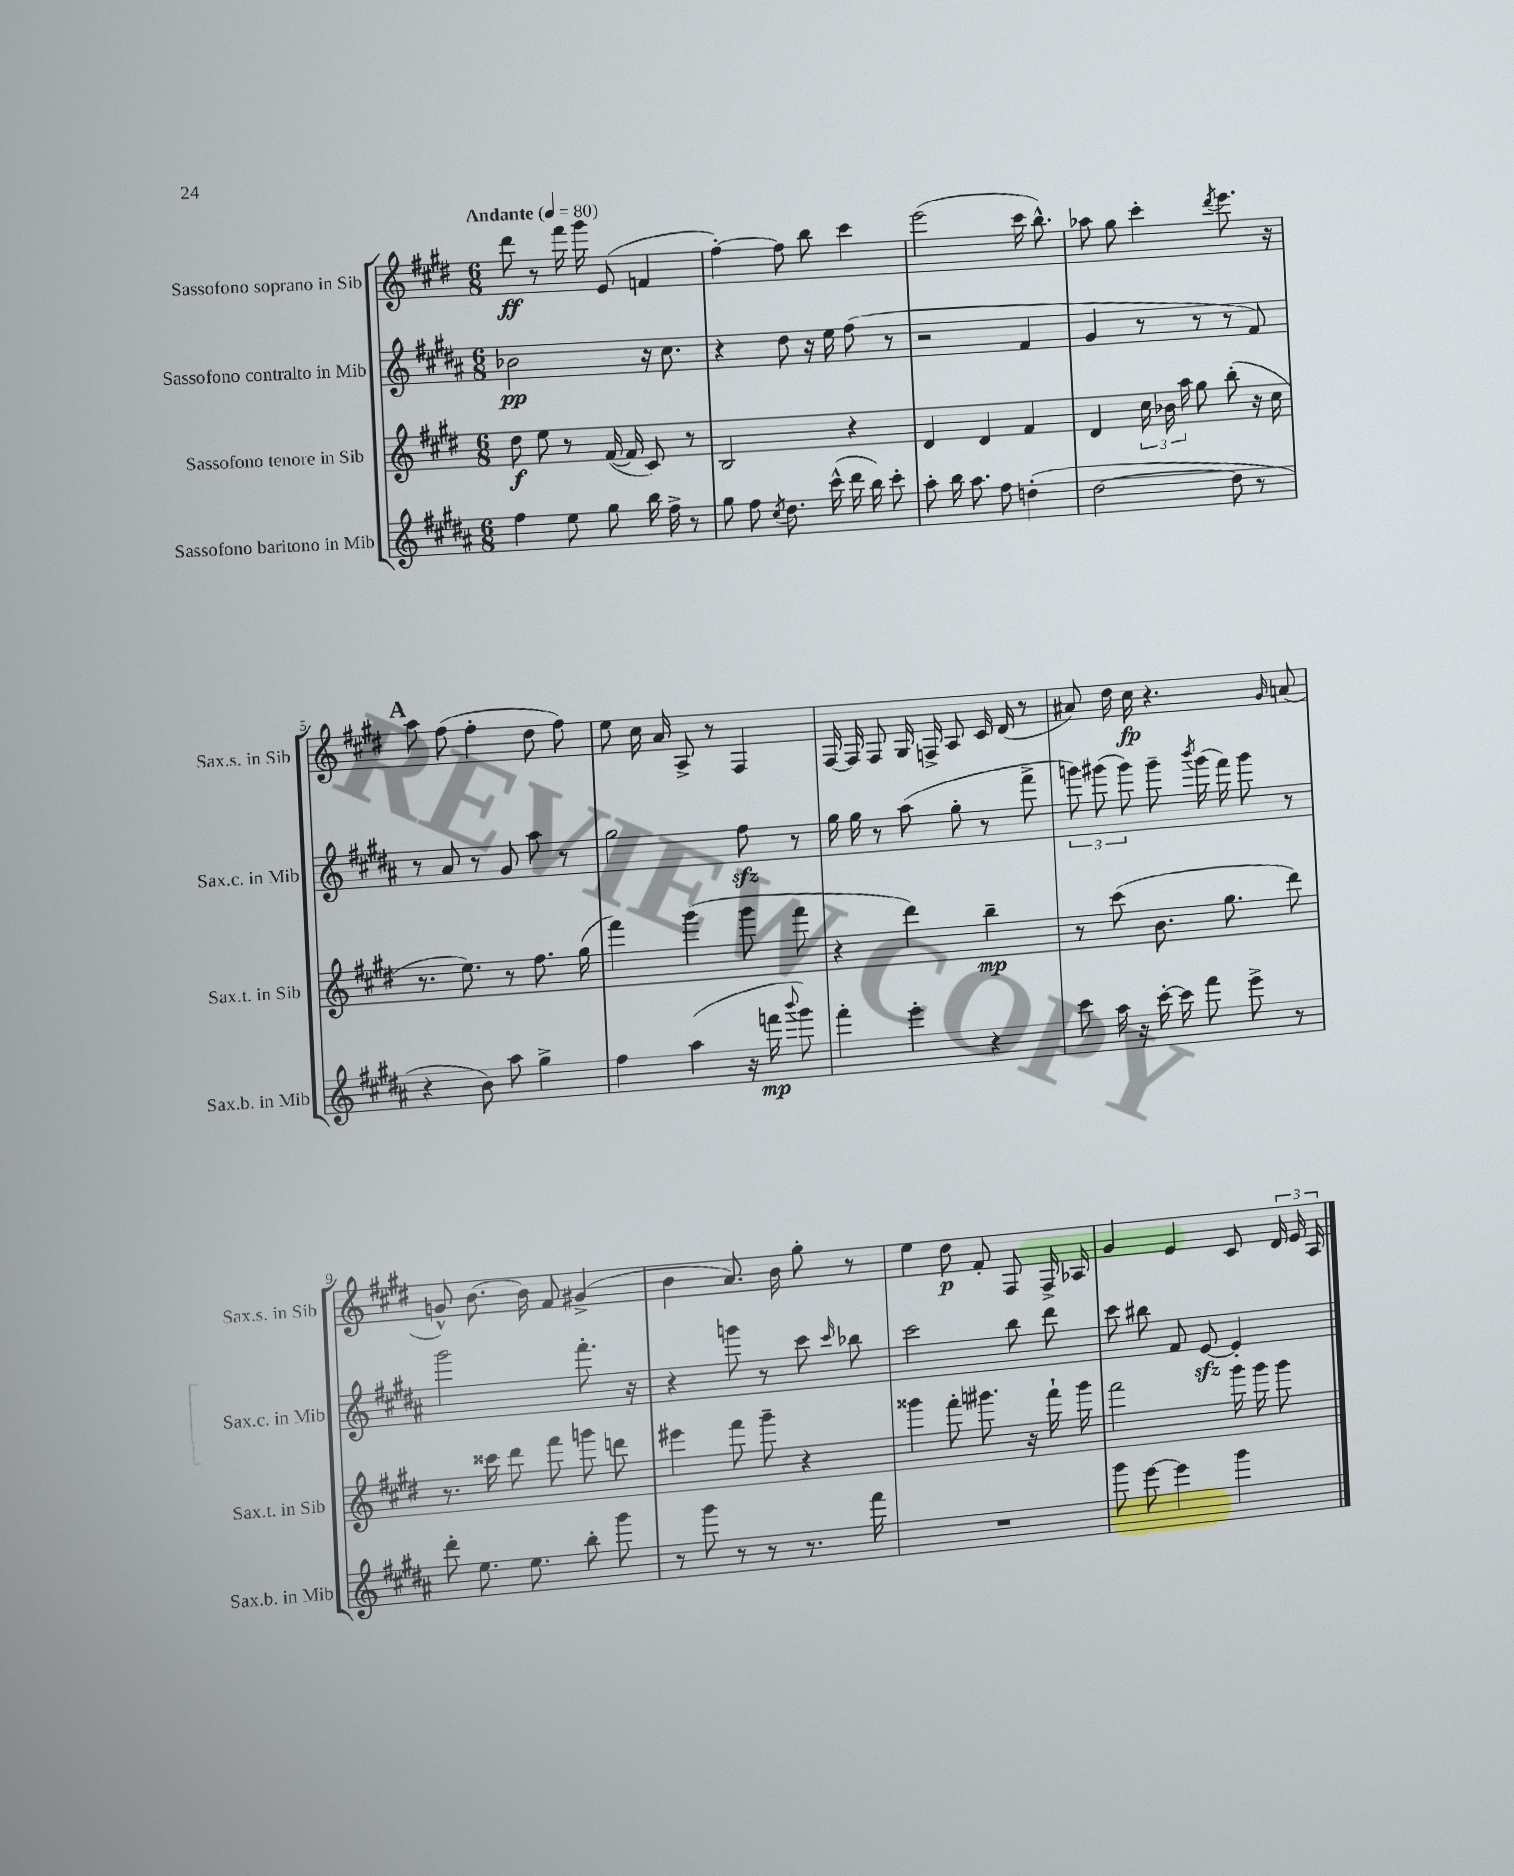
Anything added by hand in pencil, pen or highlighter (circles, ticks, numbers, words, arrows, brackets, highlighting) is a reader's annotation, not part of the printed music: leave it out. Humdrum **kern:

**kern	**dynam	**kern	**dynam	**kern	**dynam	**kern	**dynam
*part4	*part4	*part3	*part3	*part2	*part2	*part1	*part1
*staff4	*staff4	*staff3	*staff3	*staff2	*staff2	*staff1	*staff1
*I"Sassofono baritono in Mib	*	*I"Sassofono tenore in Sib	*	*I"Sassofono contralto in Mib	*	*I"Sassofono soprano in Sib	*
*I'Sax.b. in Mib	*	*I'Sax.t. in Sib	*	*I'Sax.c. in Mib	*	*I'Sax.s. in Sib	*
*clefG2	*	*clefG2	*	*clefG2	*	*clefG2	*
*k[f#c#g#d#a#]	*	*k[f#c#g#d#]	*	*k[f#c#g#d#a#]	*	*k[f#c#g#d#]	*
*M6/8	*	*M6/8	*	*M6/8	*	*M6/8	*
*MM80	*	*MM80	*	*MM80	*	*MM80	*
=1	=1	=1	=1	=1	=1	=1	=1
!	!	!	!	!	!	!LO:TX:a:B:t=Andante	!
4ff#\	.	8dd#\	f	2b-X\	pp	8ddd#\	ff
.	.	8ee\	.	.	.	8r	.
8ee\	.	8r	.	.	.	16fff#\	.
.	.	.	.	.	.	16ggg#\	.
8gg#\	.	([16f#/	.	.	.	(8e/	.
.	.	16f#/]	.	.	.	.	.
16bb\	.	8c#/)	.	16r	.	4fn/	.
16ff#^\	.	.	.	8.cc#\	.	.	.
8r	.	8r	.	.	.	.	.
=2	=2	=2	=2	=2	=2	=2	=2
8gg#\	.	2B/	.	4r	.	[4ff#'\)	.
8ff#\	.	.	.	.	.	.	.
8qcc#/	.	.	.	.	.	.	.
8.dd#\	.	.	.	8dd#\	.	8ff#\]	.
.	.	.	.	16r	.	8bb\	.
(16ccc#^^\	.	.	.	16ee\	.	.	.
16ddd#\	.	4r	.	(8ff#\	.	4ccc#\	.
16bb\)	.	.	.	.	.	.	.
8ccc#'\	.	.	.	8r	.	.	.
=3	=3	=3	=3	=3	=3	=3	=3
8aa#'\	.	4d#/	.	2r	.	(2eee\	.
16bb\	.	.	.	.	.	.	.
8.aa#\	.	.	.	.	.	.	.
.	.	4d#/	.	.	.	.	.
8ff#\	.	.	.	.	.	.	.
(4ddn'\	.	4f#/	.	4f#/	.	16ccc#\	.
.	.	.	.	.	.	8.bb^^\)	.
=4	=4	=4	=4	=4	=4	=4	=4
[2dd#\	.	4d#/	.	4g#/	.	8aa-X\	.
.	.	.	.	.	.	8gg#\	.
.	.	24cc#\	.	8r	.	4ccc#'\	.
.	.	24b-X\	.	.	.	.	.
.	.	24aa\	.	.	.	.	.
.	.	8gg#\	.	8r	.	.	.
.	.	.	.	.	.	8qddd#/	.
8dd#\]	.	(8bb'\	.	8r	.	8.eee\	.
8r	.	16r	.	8f#/)	.	.	.
.	.	16cc#\	.	.	.	16r	.
!!LO:LB:g=z
!!LO:REH:place=s1:t=A
=5	=5	=5	=5	=5	=5	=5	=5
4r	.	8.r	.	8r	.	8aa\	.
.	.	.	.	8a#/	.	(8ff#\	.
.	.	8.ee\)	.	.	.	.	.
8b\)	.	.	.	8r	.	4ff#'\	.
8aa#\	.	8r	.	8g#/	.	.	.
4gg#^\	.	8.ff#\	.	8aa#\	.	8dd#\	.
.	.	.	.	8r	.	8ff#\)	.
.	.	(16gg#\	.	.	.	.	.
=6	=6	=6	=6	=6	=6	=6	=6
4ff#\	.	4fff#\)	.	2gg#\	.	8ee\	.
.	.	.	.	.	.	16cc#\	.
.	.	.	.	.	.	16a/	.
(4aa#\	.	(4ggg#\	.	.	.	8A^/	.
.	.	.	.	.	.	8r	.
16r	.	8ggg#\	.	8ff#zz\	.	4F#/	.
16fffn\	mp	.	.	.	.	.	.
8qqbbb/	.	.	.	.	.	.	.
8ggg#\)	.	8fff#\	.	8r	.	.	.
=7	=7	=7	=7	=7	=7	=7	=7
4fff#'\	.	4r	.	16gg#\	.	[16F#/	.
.	.	.	.	16gg#\	.	16F#/]	.
.	.	.	.	8r	.	8F#/	.
4eee'\	.	4ddd#\)	.	(8aa#\	.	16G#/	.
.	.	.	.	.	.	16Fn^/	.
.	.	.	.	8gg#'\	.	8A/	.
4r	.	4bb~\	mp	8r	.	16c#/	.
.	.	.	.	.	.	(16d#/	.
.	.	.	.	8fff#^\	.	8r	.
=8	=8	=8	=8	=8	=8	=8	=8
8ccc#\	.	8r	.	12gggn\)	.	8a#X/)	.
.	.	.	.	(12ggg#X\	.	.	.
16aa#\	.	(8ccc#\	.	.	.	16dd#\	.
.	.	.	.	12ggg#\)	.	.	.
16r	.	.	.	.	.	16cc#\	fp
[16ccc#'\	.	8.b\	.	8ggg#~\	.	4.r	.
16ccc#\]	.	.	.	.	.	.	.
.	.	.	.	8qbbb/	.	.	.
8fff#\	.	.	.	(16ggg#\	.	.	.
.	.	8.gg#\	.	16fff#\)	.	.	.
8eee^\	.	.	.	8ggg#\	.	.	.
.	.	.	.	.	.	16qqg#/	.
8r	.	8ddd#\)	.	8r	.	(8an/	.
!!LO:LB:g=z
=9	=9	=9	=9	=9	=9	=9	=9
8ddd#'\	.	8.r	.	2ggg#\	.	8gn^^/)	.
8.ee\	.	.	.	.	.	[8.b\	.
.	.	16ccc##X\	.	.	.	.	.
.	.	8ddd#\	.	.	.	.	.
8.ee\	.	.	.	.	.	16b\]	.
.	.	8fff#\	.	.	.	8f#/	.
8bb'\	.	8gggn\	.	8.fff#'\	.	(4g#X^/	.
8ggg#\	.	8dddn\	.	.	.	.	.
.	.	.	.	16r	.	.	.
=10	=10	=10	=10	=10	=10	=10	=10
8r	.	4eee#X\	.	4r	.	4b\	.
8ggg#\	.	.	.	.	.	.	.
8r	.	8fff#\	.	8gggn\	.	8.a/)	.
8r	.	8ggg#~\	.	8r	.	.	.
.	.	.	.	.	.	16b\	.
8.r	.	4r	.	8ccc#\	.	8gg#'\	.
.	.	.	.	16qqccc#/	.	.	.
.	.	.	.	8bb-X\	.	8r	.
16fff#\	.	.	.	.	.	.	.
=11	=11	=11	=11	=11	=11	=11	=11
2.r	.	4ggg##X\	.	2ccc#\	.	4ee\	.
.	.	8fff#'\	.	.	.	8dd#\	p
.	.	8.ggg#X\	.	.	.	8f#'/	.
.	.	.	.	8bb\	.	8F#/	.
.	.	16r	.	.	.	.	.
.	.	16fff#`\	.	8ddd#\	.	16F#^/	.
.	.	16ggg#\	.	.	.	16A-X/	.
=12	=12	=12	=12	=12	=12	=12	=12
8ggg#\	.	2fff#\	.	8ccc#\	.	4g#/	.
[8eee\	.	.	.	8bb#X\	.	.	.
4eee\]	.	.	.	8f#/	.	4e/	.
.	.	.	.	[8ezz/	.	.	.
4ggg#\	.	16ggg#\	.	4e'/]	.	8c#/	.
.	.	16ggg#\	.	.	.	.	.
.	.	8ggg#\	.	.	.	24d#/	.
.	.	.	.	.	.	24e/	.
.	.	.	.	.	.	24A/	.
==	==	==	==	==	==	==	==
*-	*-	*-	*-	*-	*-	*-	*-
